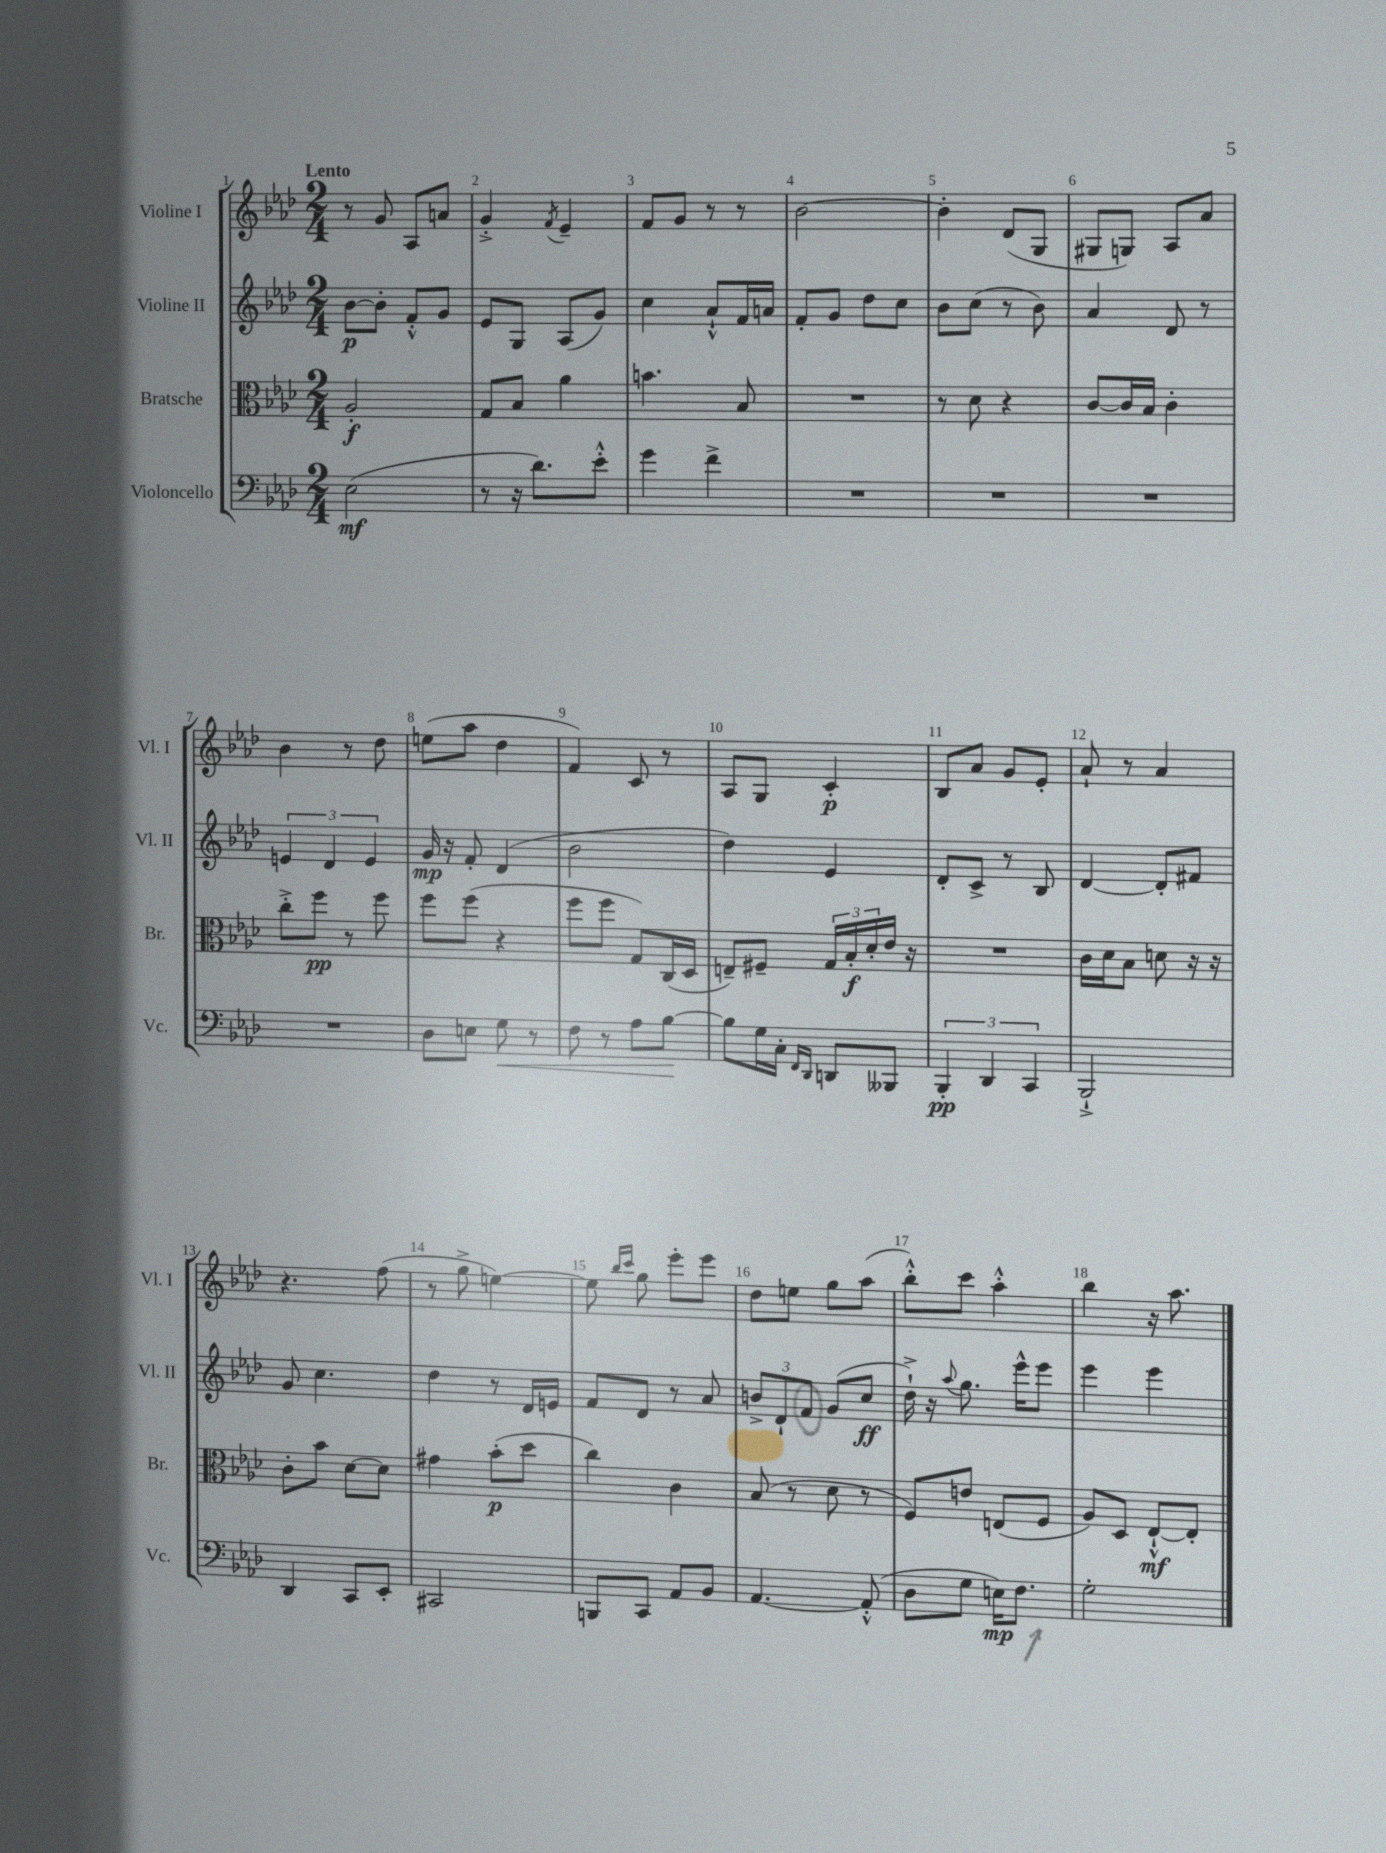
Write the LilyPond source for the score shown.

<<
\new StaffGroup <<
\new Staff = "s0" \with { instrumentName = "Violine I" shortInstrumentName = "Vl. I" } {
    \clef treble \key aes \major \numericTimeSignature \time 2/4 \tempo "Lento"
    r8 g'8 aes8 a'8 |
    g'4-.-> \acciaccatura { f'8 } ees'4-- |
    f'8 g'8 r8 r8 |
    bes'2~ |
    bes'4-. des'8( g8 |
    gis8 g8) aes8 aes'8 |
    bes'4 r8 des''8 |
    e''8( aes''8 des''4 |
    f'4) c'8 r8 |
    aes8 g8 c'4-.\p |
    bes8 aes'8 g'8 ees'8-. |
    aes'8-! r8 aes'4 |
    r4. f''8( |
    r8 g''8-> e''4~) |
    e''8 \grace { bes''16 c'''16 } g''8 ees'''8-. ees'''8 |
    des''8 e''8 g''8 aes''8( |
    bes''8-.-^) c'''8 aes''4-.-^ |
    bes''4 r16 aes''8. \bar "|." |
}
\new Staff = "s1" \with { instrumentName = "Violine II" shortInstrumentName = "Vl. II" } {
    \clef treble \key aes \major \numericTimeSignature \time 2/4
    bes'8~\p bes'8-. f'8-.-^ g'8 |
    ees'8 g8 aes8( g'8) |
    c''4 aes'8-!-^ f'16 a'16 |
    f'8-. g'8 des''8 c''8 |
    bes'8 c''8( r8 bes'8) |
    aes'4 des'8 r8 |
    \tuplet 3/2 { e'4 des'4 e'4 } |
    g'16\mp r16 f'8-. des'4( |
    bes'2 |
    des''4) ees'4 |
    des'8-. c'8-> r8 bes8 |
    des'4~ des'8-. fis'8 |
    g'8 c''4. |
    des''4 r8 des'16 e'16 |
    f'8 des'8 r8 aes'8 |
    \tuplet 3/2 { b'8-> des'8-! f'8 } g'8( c''8\ff |
    des''16-!->) r16 \appoggiatura { aes''8 } g''8. ees'''16-^ ees'''8 |
    ees'''4 ees'''4 \bar "|." |
}
\new Staff = "s2" \with { instrumentName = "Bratsche" shortInstrumentName = "Br." } {
    \clef alto \key aes \major \numericTimeSignature \time 2/4
    aes2-.\f |
    g8 bes8 aes'4 |
    b'4. bes8 |
    R2 |
    r8 des'8 r4 |
    c'8~ c'16 bes16 c'4-. |
    c''8-.-> f''8\pp r8 f''8 |
    f''8 f''8( r4 |
    f''8 f''8 g8) c16( des16 |
    e8--) fis8-- \tuplet 3/2 { g16 bes16-.\f des'16-. } ees'16 r16 |
    R2 |
    c'16 des'16 bes8 d'8 r16 r16 |
    c'8-. bes'8 des'8~ des'8 |
    gis'4 bes'8-.\p( des''8 |
    c''4) c'4 |
    bes8( r8 des'8 r8 |
    f8) e'8 e8( f8 |
    aes8) des8 ees8~-!-^\mf ees8-. \bar "|." |
}
\new Staff = "s3" \with { instrumentName = "Violoncello" shortInstrumentName = "Vc." } {
    \clef bass \key aes \major \numericTimeSignature \time 2/4
    ees2\mf( |
    r8 r16 des'8.) ees'8-.-^ |
    g'4 f'4-> |
    R2 |
    R2 |
    R2 |
    R2 |
    des8 e8 g8\< r8 |
    f8 r8 aes8 bes8~\! |
    bes8 g16 c16-. \grace { f,16 des,16 } d,8 beses,,8 |
    \tuplet 3/2 { bes,,4-.\pp des,4 c,4 } |
    bes,,2-!-> |
    des,4 c,8 ees,8-. |
    cis,2 |
    b,,8 c,8 aes,8 bes,8 |
    aes,4.~ aes,8-.-^( |
    des8 g8 e16\mp) f8. |
    g2-. \bar "|." |
}
>>
>>
\layout { \context { \Score \override BarNumber.break-visibility = ##(#f #t #t) barNumberVisibility = #all-bar-numbers-visible } }
